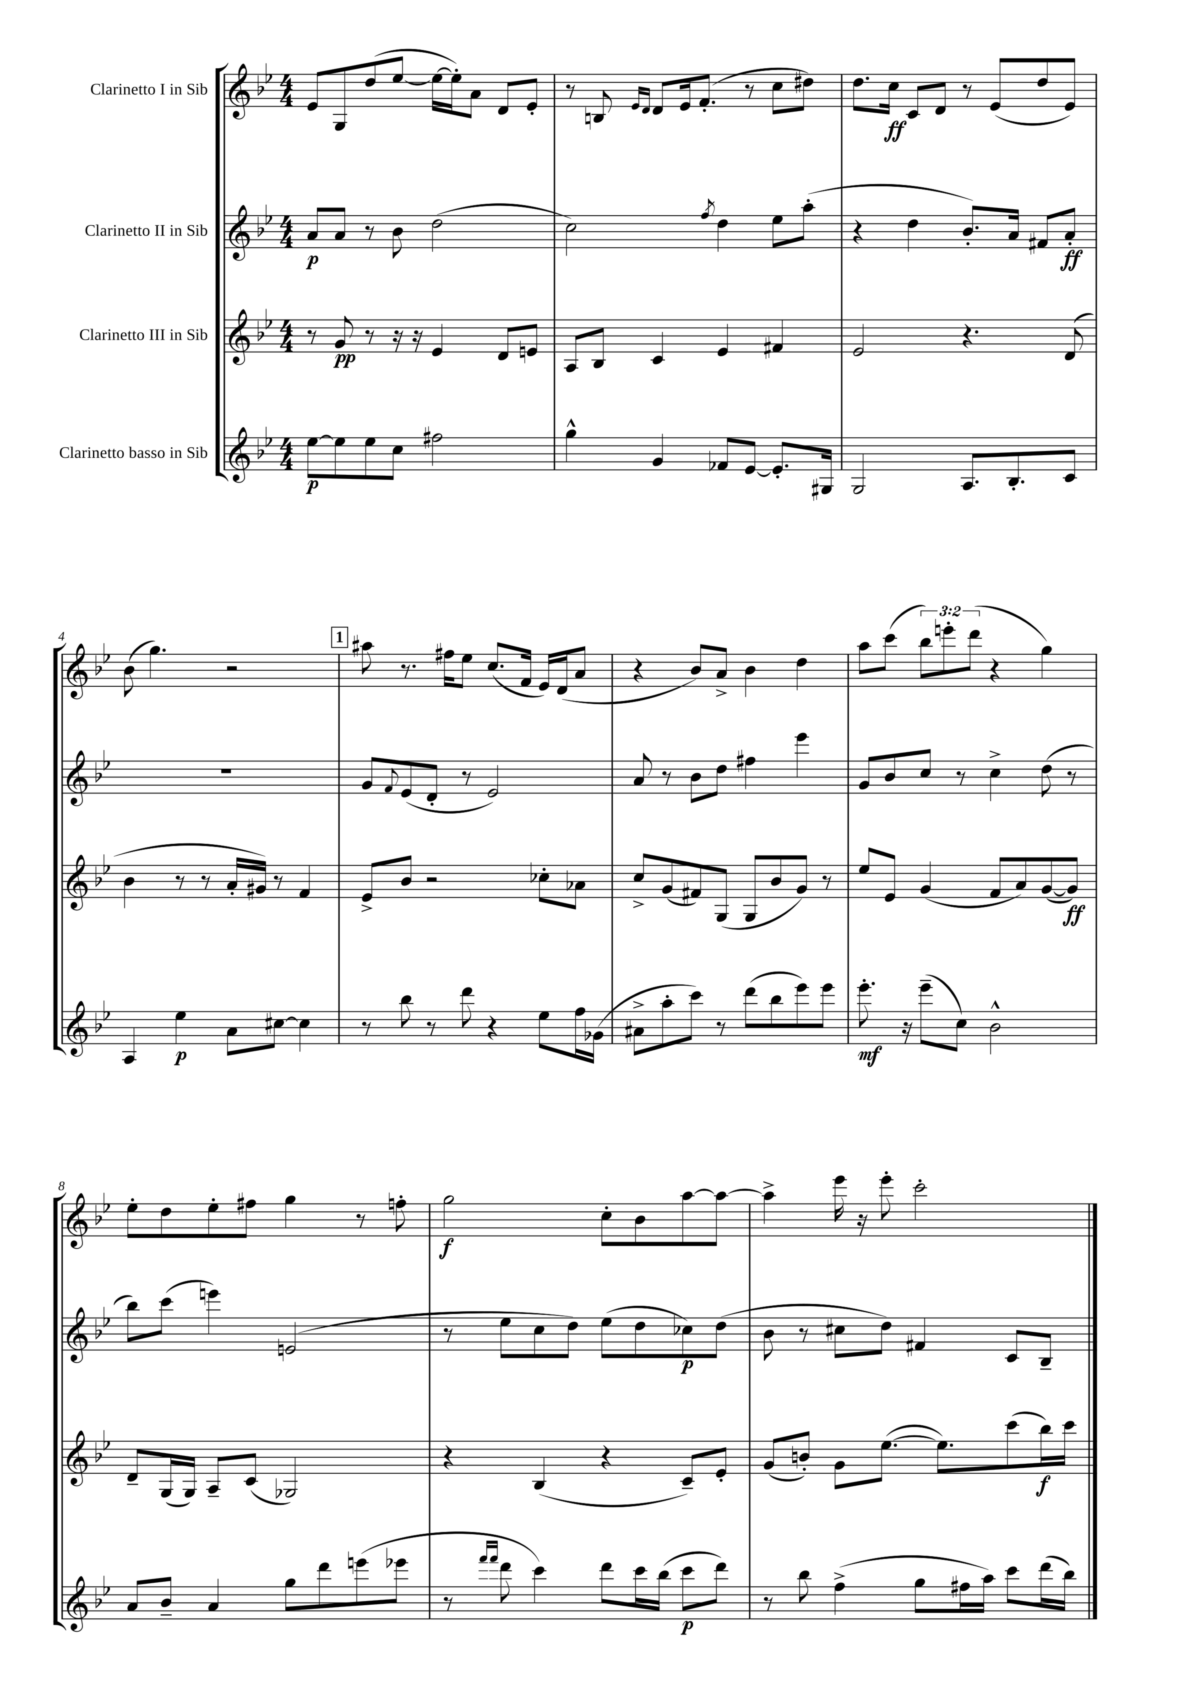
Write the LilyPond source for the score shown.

<<
\new StaffGroup <<
\new Staff = "s0" \with { instrumentName = "Clarinetto I in Sib" } {
    \clef treble \key bes \major \numericTimeSignature \time 4/4 \override Staff.TupletNumber.text = #tuplet-number::calc-fraction-text
    ees'8 g8 d''8( ees''8~ ees''16~ ees''16-.) a'8 d'8 ees'8-. |
    r8 b8 \grace { ees'16 d'16 } d'8 ees'16 f'8.-.( r8 c''8 dis''8) |
    d''8. c''16\ff c'8 d'8 r8 ees'8( d''8 ees'8) |
    bes'8( g''4.) r2 |
    \mark \markup { \box "1" } ais''8 r8. fis''16 ees''8 c''8.( f'16 ees'16) d'16( a'8 |
    r4 bes'8) a'8-> bes'4 d''4 |
    a''8 c'''8( \tuplet 3/2 { bes''8) e'''8-. d'''8( } r4 g''4) |
    ees''8-. d''8 ees''8-. fis''8 g''4 r8 f''8-. |
    g''2\f c''8-. bes'8 a''8~ a''8~ |
    a''4-> ees'''16 r16 ees'''8-. c'''2-. \bar "|." |
}
\new Staff = "s1" \with { instrumentName = "Clarinetto II in Sib" } {
    \clef treble \key bes \major \numericTimeSignature \time 4/4
    a'8\p a'8 r8 bes'8 d''2( |
    c''2) \acciaccatura { f''8 } d''4 ees''8 a''8-.( |
    r4 d''4 bes'8.-.) a'16 fis'8 a'8-.\ff |
    R1 |
    \mark \markup { \box "1" } g'8 \appoggiatura { f'8 } ees'8( d'8-. r8 ees'2) |
    a'8 r8 bes'8 d''8 fis''4 ees'''4 |
    g'8 bes'8 c''8 r8 c''4-> d''8( r8 |
    bes''8) c'''8( e'''4) e'2( |
    r8 ees''8 c''8 d''8) ees''8( d''8 ces''8\p) d''8( |
    bes'8 r8 cis''8 d''8) fis'4 c'8 bes8-- \bar "|." |
}
\new Staff = "s2" \with { instrumentName = "Clarinetto III in Sib" } {
    \clef treble \key bes \major \numericTimeSignature \time 4/4
    r8 g'8\pp r8 r16 r16 ees'4 d'8 e'8 |
    a8 bes8 c'4 ees'4 fis'4 |
    ees'2 r4. d'8( |
    bes'4 r8 r8 a'16-. gis'16) r8 f'4 |
    \mark \markup { \box "1" } ees'8-> bes'8 r2 ces''8-. aes'8 |
    c''8-> g'8( fis'8) g8( g8 bes'8 g'8) r8 |
    ees''8 ees'8 g'4( f'8 a'8) g'8~( g'8\ff) |
    d'8-- g16( g16) a8-- c'8( ges2) |
    r4 bes4( r4 c'8--) ees'8-. |
    g'8( b'8-.) g'8 ees''8.~( ees''8.) c'''8( bes''16\f) c'''16 \bar "|." |
}
\new Staff = "s3" \with { instrumentName = "Clarinetto basso in Sib" } {
    \clef treble \key bes \major \numericTimeSignature \time 4/4
    ees''8~\p ees''8 ees''8 c''8 fis''2 |
    g''4-^ g'4 fes'8 ees'8~ ees'8.-. gis16 |
    g2 a8. bes8.-. c'8 |
    a4 ees''4\p a'8 cis''8~ cis''4 |
    \mark \markup { \box "1" } r8 bes''8 r8 d'''8 r4 ees''8 f''16 ges'16( |
    ais'8-> a''8-. c'''8) r8 d'''8( bes''8 ees'''8) ees'''8 |
    ees'''8.-.\mf r16 ees'''8--( c''8) bes'2-^ |
    a'8 bes'8-- a'4 g''8 d'''8 e'''8( ees'''8 |
    r8 \grace { f'''16 f'''16 } d'''8 c'''4) d'''8 c'''16 bes''16( c'''8\p d'''8) |
    r8 bes''8 f''4->( g''8 fis''16 a''16) c'''8 d'''16( bes''16) \bar "|." |
}
>>
>>
